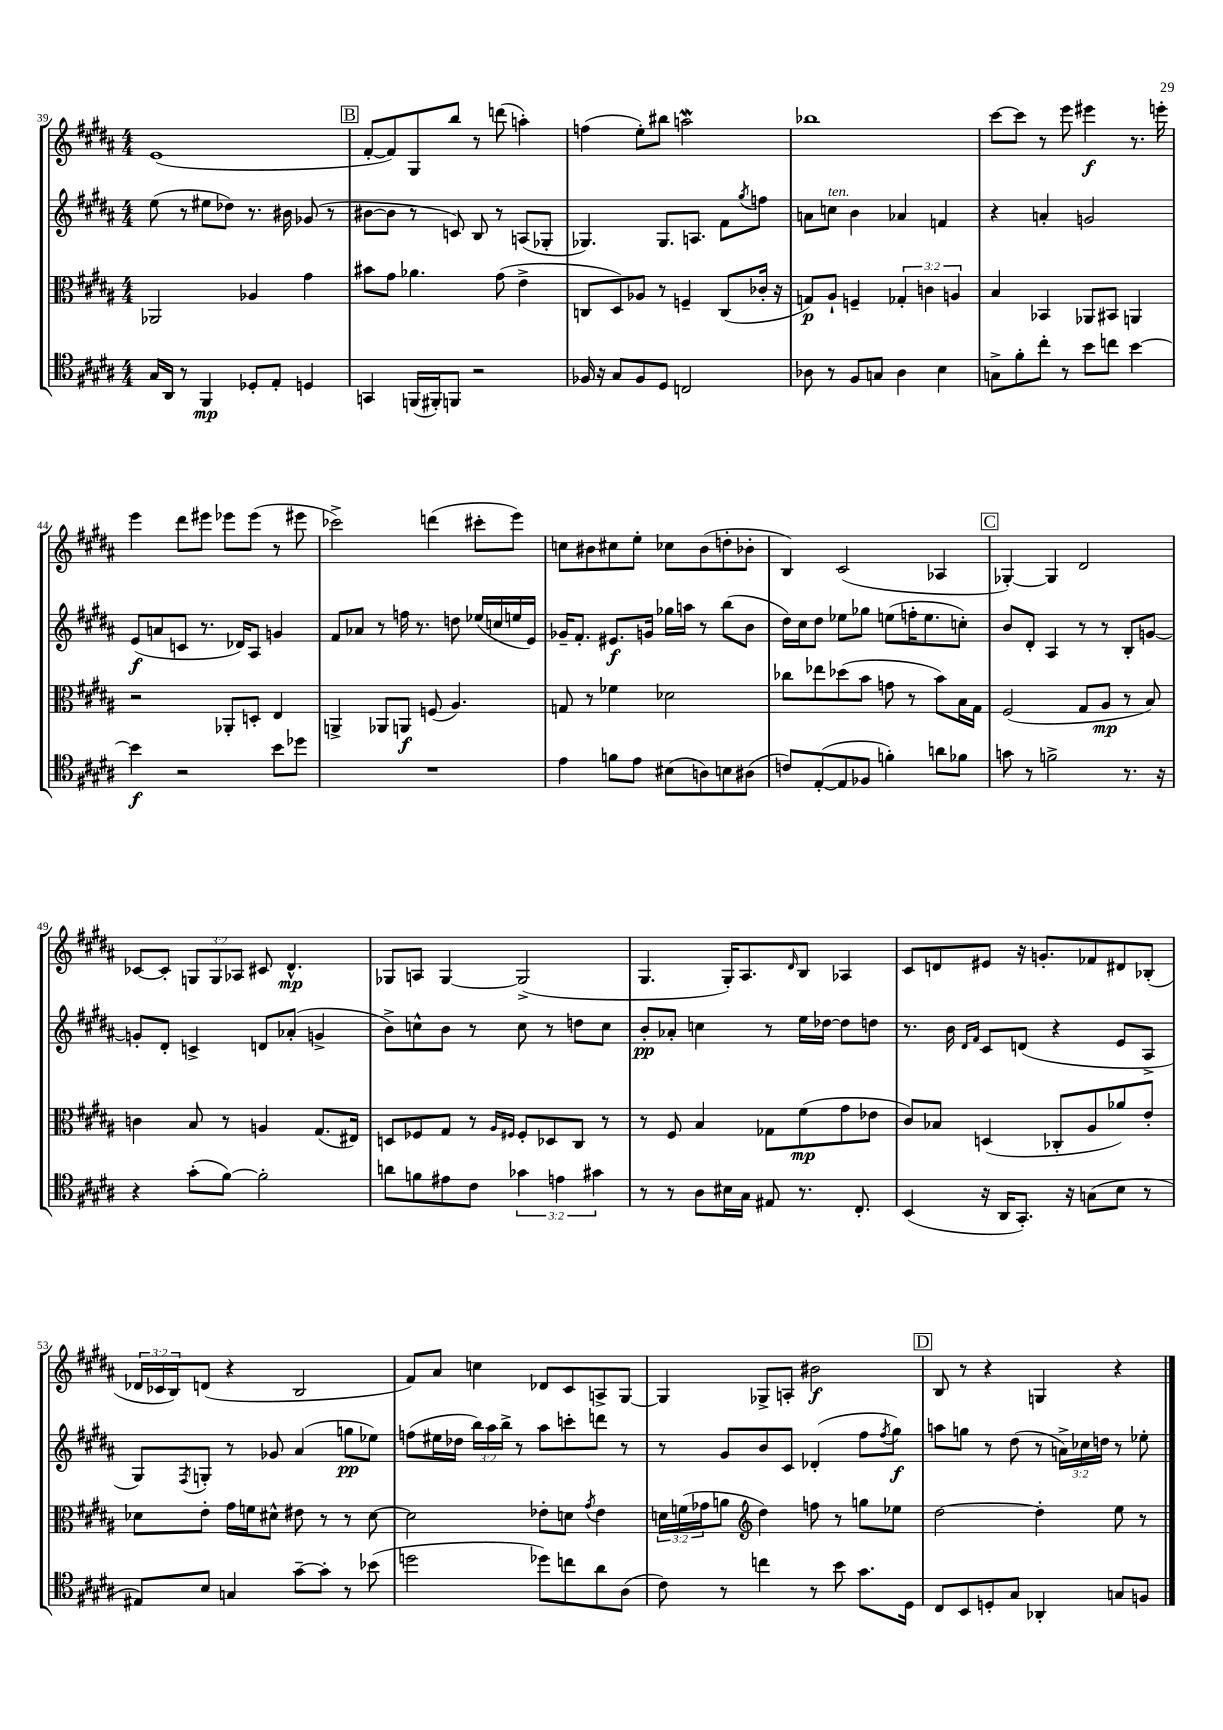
<<
\new StaffGroup <<
\new Staff = "s0" {
    \clef treble \key b \major \numericTimeSignature \time 4/4 \override Staff.TupletNumber.text = #tuplet-number::calc-fraction-text
    e'1( |
    \mark \markup { \box "B" } fis'8~-. fis'8) gis8 b''8 r8 d'''8( a''4-.) |
    f''4( e''8-.) bis''8 a''2\mordent |
    bes''1 |
    cis'''8~ cis'''8 r8 e'''8 eis'''4\f r8. e'''16-. |
    e'''4 dis'''8 eis'''8 ees'''8 ees'''8( r8 eis'''8 |
    ces'''2->) d'''4( cis'''8-. e'''8) |
    c''8 bis'8 cis''8 e''8-. ces''8 bis'8( d''8-. bes'8-. |
    b4) cis'2( aes4 |
    \mark \markup { \box "C" } ges4~-.) ges4 dis'2 |
    ces'8~ ces'8-. \tuplet 3/2 { g8 g8 aes8 } cis'8 dis'4.-^\mp |
    ges8 a8 ges4~ ges2->( |
    gis4. gis16-.) ais8. \grace { dis'16 } b8 aes4 |
    cis'8 d'8 eis'8 r16 g'8.-. fes'8 dis'8 bes8-.( |
    \tuplet 3/2 { des'16 ces'16 b16) } d'8( r4 b2 |
    fis'8) ais'8 c''4 des'8 cis'8 a8-> gis8~ |
    gis4 ges8-> a8-. bis'2\f |
    \mark \markup { \box "D" } b8 r8 r4 g4 r4 \bar "|." |
}
\new Staff = "s1" {
    \clef treble \key b \major \numericTimeSignature \time 4/4 \override Staff.TupletNumber.text = #tuplet-number::calc-fraction-text
    e''8( r8 eis''8 des''8) r8. bis'16 ges'8( r8 |
    \mark \markup { \box "B" } bis'8~ bis'8 r8 c'8) b8 r8 a8( ges8-. |
    ges4.) ges8. a8. fis'8 \acciaccatura { gis''8 } f''8 |
    a'8 c''8^\markup { \italic "ten." } b'4 aes'4 f'4 |
    r4 a'4-. g'2 |
    e'8\f( a'8 c'8 r8. des'16) ais8 g'4 |
    fis'8 aes'8 r8 f''16 r8. d''8 ees''16( c''16 e''16 e'16) |
    ges'16-- fis'8.-. eis'8.\f g'16 ges''16 a''16 r8 b''8( b'8 |
    dis''16) cis''16 dis''8 ees''8 ges''8 e''8( f''16-. e''8. c''8-.) |
    \mark \markup { \box "C" } b'8 dis'8-. ais4 r8 r8 b8-. g'8~ |
    g'8-. dis'8-. c'4-> d'8 aes'8-.( g'4-> |
    b'8->) c''8-^ b'8 r8 c''8 r8 d''8 c''8 |
    b'8-.\pp aes'8-. c''4 r8 e''16 des''16~ des''8 d''8 |
    r8. b'16 \grace { dis'16 fis'16 } cis'8 d'8( r4 e'8 ais8-> |
    gis8) \acciaccatura { fis8 } g8-. r8 ges'8 ais'4( g''8\pp ees''8) |
    f''8( eis''16 des''16 \tuplet 3/2 { b''16) ais''16 b''16-> } r8 ais''8 c'''8-. d'''8 r8 |
    r8 gis'8 b'8 cis'8 des'4-.( fis''8 \acciaccatura { fis''8 } gis''8\f) |
    \mark \markup { \box "D" } a''8 g''8 r8 dis''8( r8 \tuplet 3/2 { a'16->) ces''16 d''16 } r8 ees''8-. \bar "|." |
}
\new Staff = "s2" {
    \clef alto \key b \major \numericTimeSignature \time 4/4 \override Staff.TupletNumber.text = #tuplet-number::calc-fraction-text
    aes,2 aes4 gis'4 |
    \mark \markup { \box "B" } bis'8 gis'8 aes'4. gis'8( e'4-> |
    c8 dis8) aes8 r8 f4-- c8( ces'16-. r16 |
    g8\p) ais8-! f4-- \tuplet 3/2 { ges4-. c'4 a4 } |
    b4 bes,4 aes,8 bis,8 a,4 |
    r2 aes,8-. d8-. e4 |
    a,4-> aes,8 a,8\f f8( ais4.) |
    g8 r8 fes'4 des'2 |
    ces''8 ees''8 des''8( b'8 g'8 r8 b'8) b16 gis16 |
    \mark \markup { \box "C" } fis2( gis8 ais8\mp r8 b8) |
    c'4 b8 r8 a4 gis8.( eis16) |
    d8 fes8 gis8 r8 \grace { ais16 fis16 } fis8-. des8 cis8 r8 |
    r8 fis8 b4 ges8 fis'8\mp( gis'8 ees'8 |
    cis'8) bes8 d4( ces8-. ais8 aes'8) e'8-. |
    des'8 e'8-. gis'16 f'16 dis'8-^ eis'8 r8 r8 dis'8~ |
    dis'2 ees'8-. d'8 \acciaccatura { gis'8 } ees'4 |
    \tuplet 3/2 { d'16 f'16( ges'16 } a'8 \clef treble dis''4) f''8 r8 g''8 ees''8 |
    \mark \markup { \box "D" } dis''2~ dis''4-. e''8 r8 \bar "|." |
}
\new Staff = "s3" {
    \clef tenor \key b \major \numericTimeSignature \time 4/4 \override Staff.TupletNumber.text = #tuplet-number::calc-fraction-text
    gis16 ais,16 r8 fis,4\mp des8-. e8-. d4 |
    \mark \markup { \box "B" } g,4 f,16( fis,16-.) f,8 r2 |
    fes16 r16 gis8 fes8 dis8 c2 |
    aes8 r8 fis8 g8 aes4 b4 |
    g8-> fis'8-. cis''8-. r8 b'8 c''8 b'4~ |
    b'4\f r2 b'8 des''8 |
    R1 |
    e'4 f'8 e'8 bis8( a8) b8 ais8( |
    c'8) e8~-.( e8 fes8 f'4-.) a'8 fes'8 |
    \mark \markup { \box "C" } g'8 r8 f'2-> r8. r16 |
    r4 gis'8-.( fis'8~) fis'2-. |
    a'8 f'8 eis'8 cis'8 \tuplet 3/2 { ges'4 e'4 gis'4 } |
    r8 r8 ais8 bis16 gis16 eis8 r8. cis8.-. |
    b,4( r16 ais,16 gis,8.-.) r16 g8( b8 r8 |
    eis8) b8 g4 gis'8~-- gis'8-. r8 bes'8( |
    d''2 des''8) c''8 ais'8 ais8( |
    cis'8) r8 c''4 r8 b'8 gis'8. dis16 |
    \mark \markup { \box "D" } cis8 b,8 d8-. gis8 aes,4-. g8 f8 \bar "|." |
}
>>
>>
\layout { \context { \Score currentBarNumber = #39 } }
